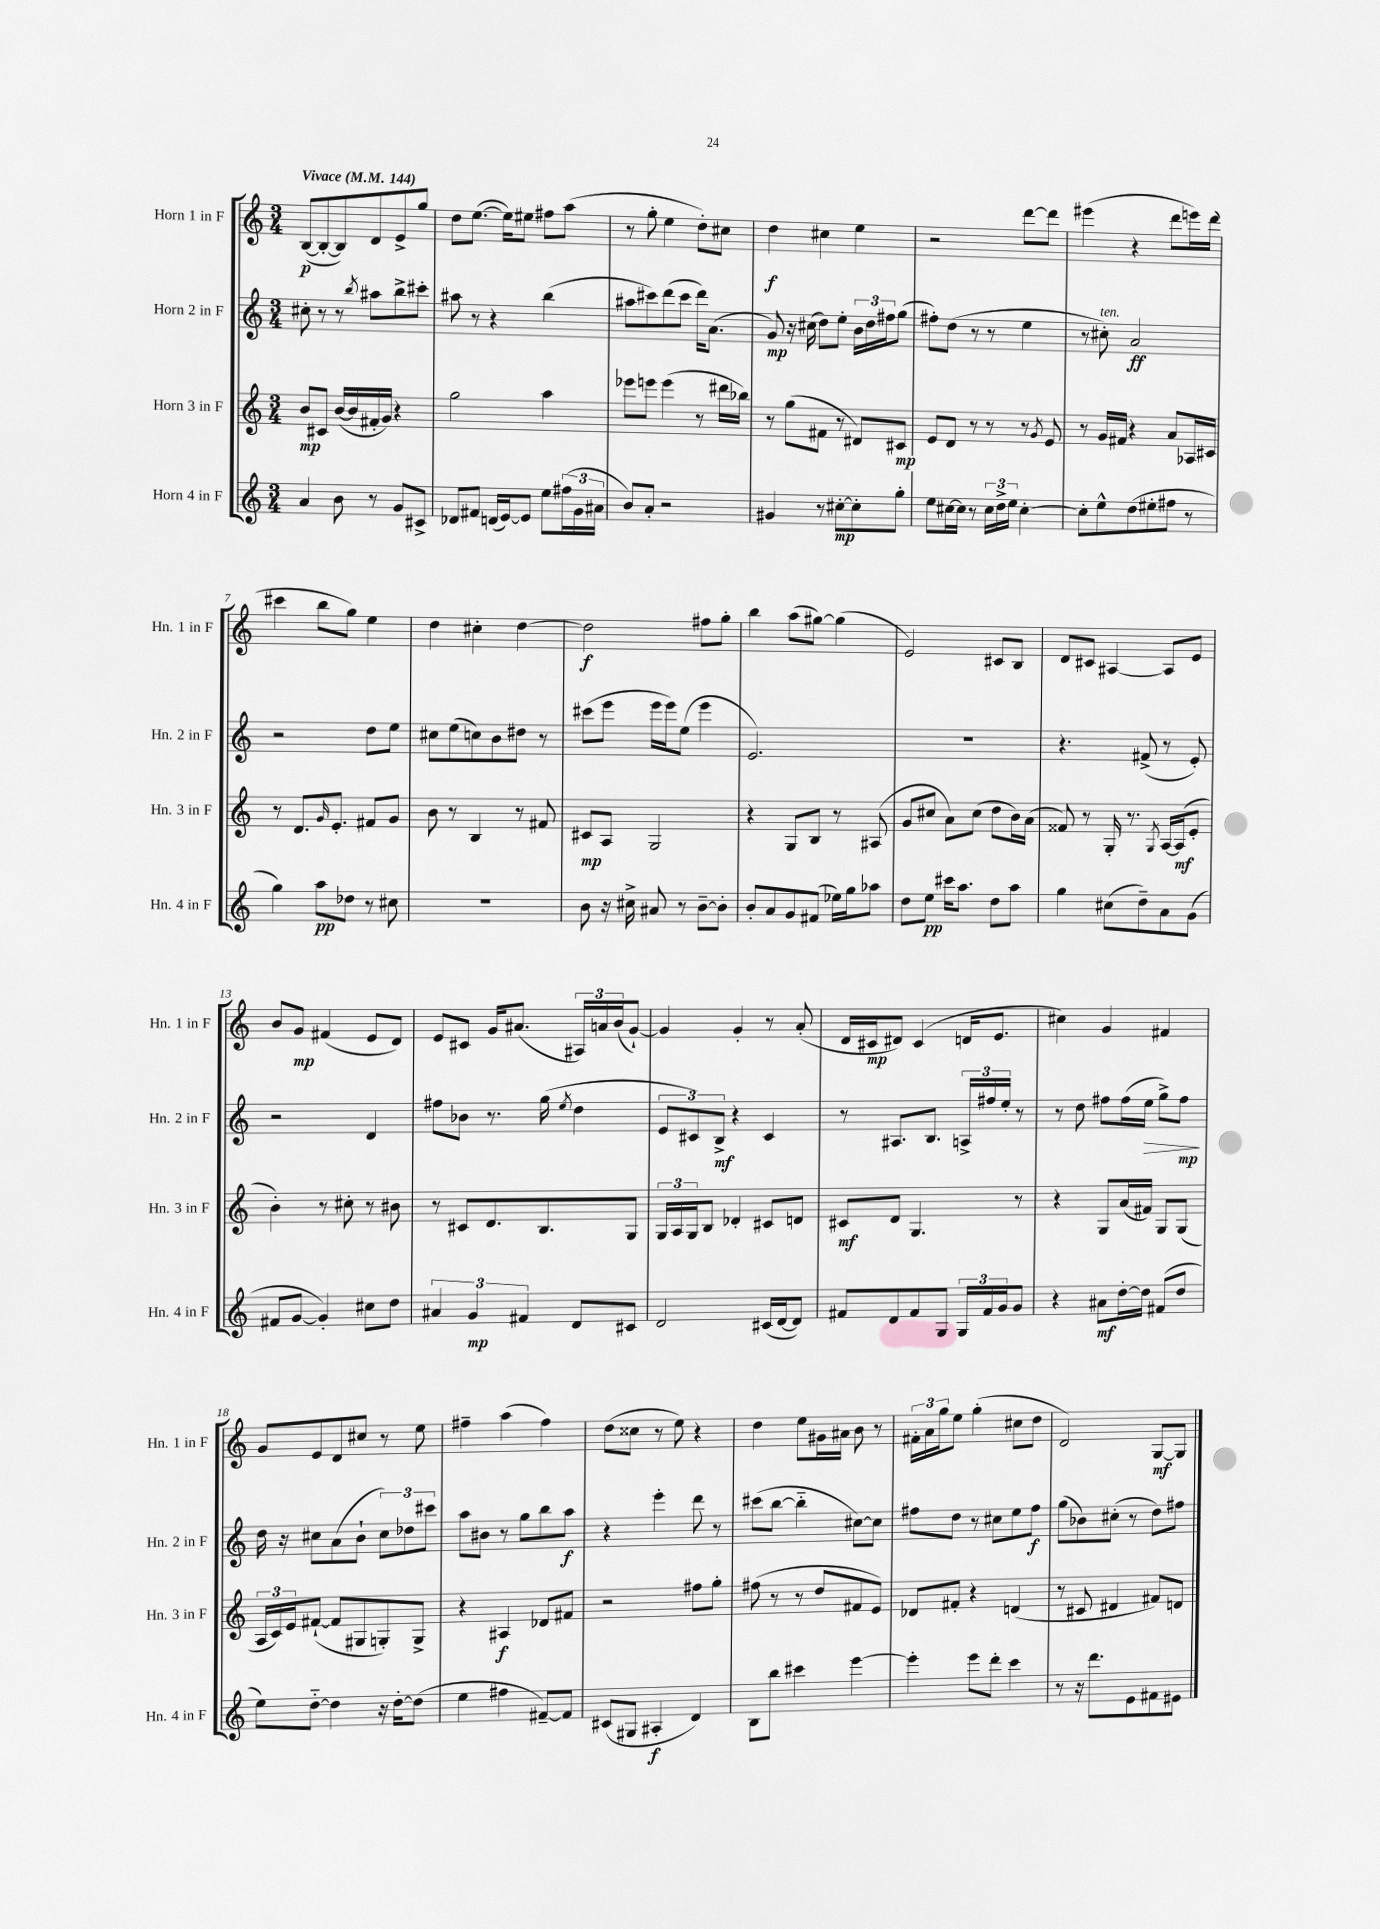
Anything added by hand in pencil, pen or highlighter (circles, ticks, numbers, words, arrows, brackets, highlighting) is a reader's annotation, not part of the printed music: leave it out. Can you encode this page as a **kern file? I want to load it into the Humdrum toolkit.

**kern	**kern	**kern	**kern
*staff4	*staff3	*staff2	*staff1
*clefG2	*clefG2	*clefG2	*clefG2
*k[]	*k[]	*k[]	*k[]
*M3/4	*M3/4	*M3/4	*M3/4
*MM144	*MM144	*MM144	*MM144
4a	8b	8cc#'	([8B
.	8c#	8r	8B'_
8b	([16b	8r	8B])
.	16b]	.	.
.	.	8qbb	.
8r	16f#'	8aa#	8d
.	16g)	.	.
8g	4r	8bb^	8e^
8c#^	.	8ccc#'	8gg
=	=	=	=
8d-	2gg	8aa#	8dd
8f#	.	8r	([8.ee
(16d	.	4r	.
[16e)	.	.	16ee])
8e]	.	.	8ee#
8ee	4aa	(4bb	8ff#
(24ff#	.	.	(8aa
24g	.	.	.
24a#	.	.	.
=	=	=	=
8b)	8eee-	8aa#	8r
8a'	8eee	8ccc#)	8gg'
2r	(4eee	(8ddd	4ee
.	.	8ccc#	.
.	8r	16ddd)	8dd')
.	.	(8.a	.
.	16ddd#	.	8cc#
.	16bb-)	.	.
=	=	=	=
4g#	8r	8g)	4dd
.	(8gg	16r	.
.	.	(16cc#	.
8r	8f#	8dd)	4cc#
[8cc#'	8r	8ee'	.
8cc#']	8d#)	24b	4ee
.	.	24dd	.
.	.	24ff#	.
8gg'	8c#	(8gg	.
=	=	=	=
8ee	8e	8ff#')	2r
[16cc#	8d	(8dd	.
16cc#]	.	.	.
8r	8r	8r	.
24cc#	8r	8r	.
24dd^	.	.	.
24ee	.	.	.
[4cc#'	8r	4ee	[8ddd
.	8qg	.	.
.	8e	.	8ddd]
=	=	=	=
8cc#']	8r	8r	(4eee#
8ee^^	16g	8cc#')	.
.	16f#	.	.
(8dd	4r	2a	4r
8ee#'	.	.	.
8ff#	8a	.	8ddd
8r	16A-	.	16eee)
.	16c#	.	(16ddd
=	=	=	=
4gg)	8r	2r	4ccc#
.	8.d	.	.
8aa	.	.	8bb
.	16qqg	.	.
.	8.e'	.	.
8dd-	.	.	8gg)
8r	8f#	8dd	4ee
8cc#	8g	8ee	.
=	=	=	=
2.r	8b	8cc#	4dd
.	8r	(8ee	.
.	4B	8cc)	4cc#'
.	.	8b	.
.	8r	8dd#	[4dd
.	8f#	8r	.
=	=	=	=
8b	8c#	(8ccc#	2dd]
16r	8A	8eee	.
16cc#^	.	.	.
8a#	2G	16eee	.
.	.	16eee)	.
8r	.	(8ee	.
[8b~	.	4eee	8ff#
8b']	.	.	8gg'
=	=	=	=
8b'	4r	2.e)	4bb
8a	.	.	.
8g	8G	.	(8aa
(8f#	8B	.	[8gg#)
16ee-)	8r	.	(4gg#]
16gg	.	.	.
8aa-	(8A#	.	.
=	=	=	=
8dd	8g	2.r	2e)
8ee	8cc#	.	.
16ccc#	8a)	.	.
8.aa	.	.	.
.	(8cc#	.	.
8dd	8dd	.	8c#
8aa	16b)	.	8B
.	(16a	.	.
=	=	=	=
4gg	8f##)	4.r	8d
.	8r	.	8c#
(8cc#	16G'	.	[4A#
.	8.r	.	.
8dd~)	.	(8f#^	.
.	8qG	.	.
8a	[16A	8r	8A#]
.	(16A]	.	.
(8g	8e'	8e')	8e
=	=	=	=
8f#	4b')	2r	8b
[8g	.	.	8g
4g'])	8r	.	(4f#
.	8cc#'	.	.
8cc#	8r	4d	8e
8dd	8b#	.	8d)
=	=	=	=
6a#	8r	8ff#	8e
.	8c#	8b-	8c#
6g	.	.	.
.	8.d	8.r	16g
.	.	.	(8.a#
6f#	.	.	.
.	8.B	(16gg	.
.	.	8qee	.
8d	.	4dd	24A#)
.	.	.	24a
.	.	.	(24b
8c#	8G	.	[8g`)
=	=	=	=
2d	24G	12e	4g]
.	24A	.	.
.	24G	12c#)	.
.	8B	.	.
.	.	12B^	.
.	4d-'	4r	4g'
(16c#	8c#	4c#	8r
[16d	.	.	.
8d])	8d	.	(8a'
=	=	=	=
8f#	8c#	8r	16d
.	.	.	16c#
8d	8d	8.A#	8d#)
8f#	4.G	.	(4c#
.	.	8.B	.
8G	.	.	.
24G	.	24A^	16d
24f#	.	24ff#	.
.	.	.	8.e
24g	.	24ee'	.
8g	8r	8r	.
=	=	=	=
4r	4r	8r	4cc#)
.	.	8dd	.
8a#	8G	8ff#	4g
[16dd'	(16a	(16ff#	.
16dd]	16f#)	16ee	.
(8f#	8G	8gg^)	4f#
8dd	(8G	8ff#	.
=	=	=	=
8ee)	24A	16dd	8g
.	24c)	.	.
.	.	16r	.
.	24e	.	.
[8dd'~	([8f#`	8cc#	8e
4dd]	8f#]	(8a	8d
.	8G#	8b`	8cc#
16r	8G')	12cc#)	8r
[16dd'	.	.	.
.	.	12dd-	.
(8dd]	8G^	.	8ee
.	.	12ccc#	.
=	=	=	=
4ee	4r	8aa	4ff#~
.	.	8b#	.
4ff#	4A#	8r	(4aa
.	.	8gg	.
[8f#~)	8d-	8bb	4ff#)
8f#]	8f#	8aa	.
=	=	=	=
(8c#	2r	4r	(8dd
8G#	.	.	8cc##
4A#'	.	4eee'	8r
.	.	.	8ee)
4d)	8ff#	8ddd	4r
.	8gg'	8r	.
=	=	=	=
8B	(8ff#	(8ccc#	4dd
8bb	8r	[8bb	.
4ccc#	8r	4bb'~]	8ee
.	8dd	.	16g#
.	.	.	16a#
[4eee	8f#	[8cc#)	8b
.	8e)	8cc#]	8r
=	=	=	=
4eee']	8d-	8ff#	24f#'
.	.	.	24a
.	.	.	24gg
.	8f#'	8dd	8ee
8eee	4r	8r	(4gg'
8ddd'	.	8cc#	.
4ccc	(4d	8ee	8cc#
.	.	8ff#	8dd
=	=	=	=
8r	8r	(8gg	2d)
16r	8c#	8b-)	.
8.ddd	.	.	.
.	4d#	(8cc#'	.
8e	.	8r	.
8f#	8f#)	8dd)	[8G
8e#	8d	8ff#	8G]
==	==	==	==
*-	*-	*-	*-
